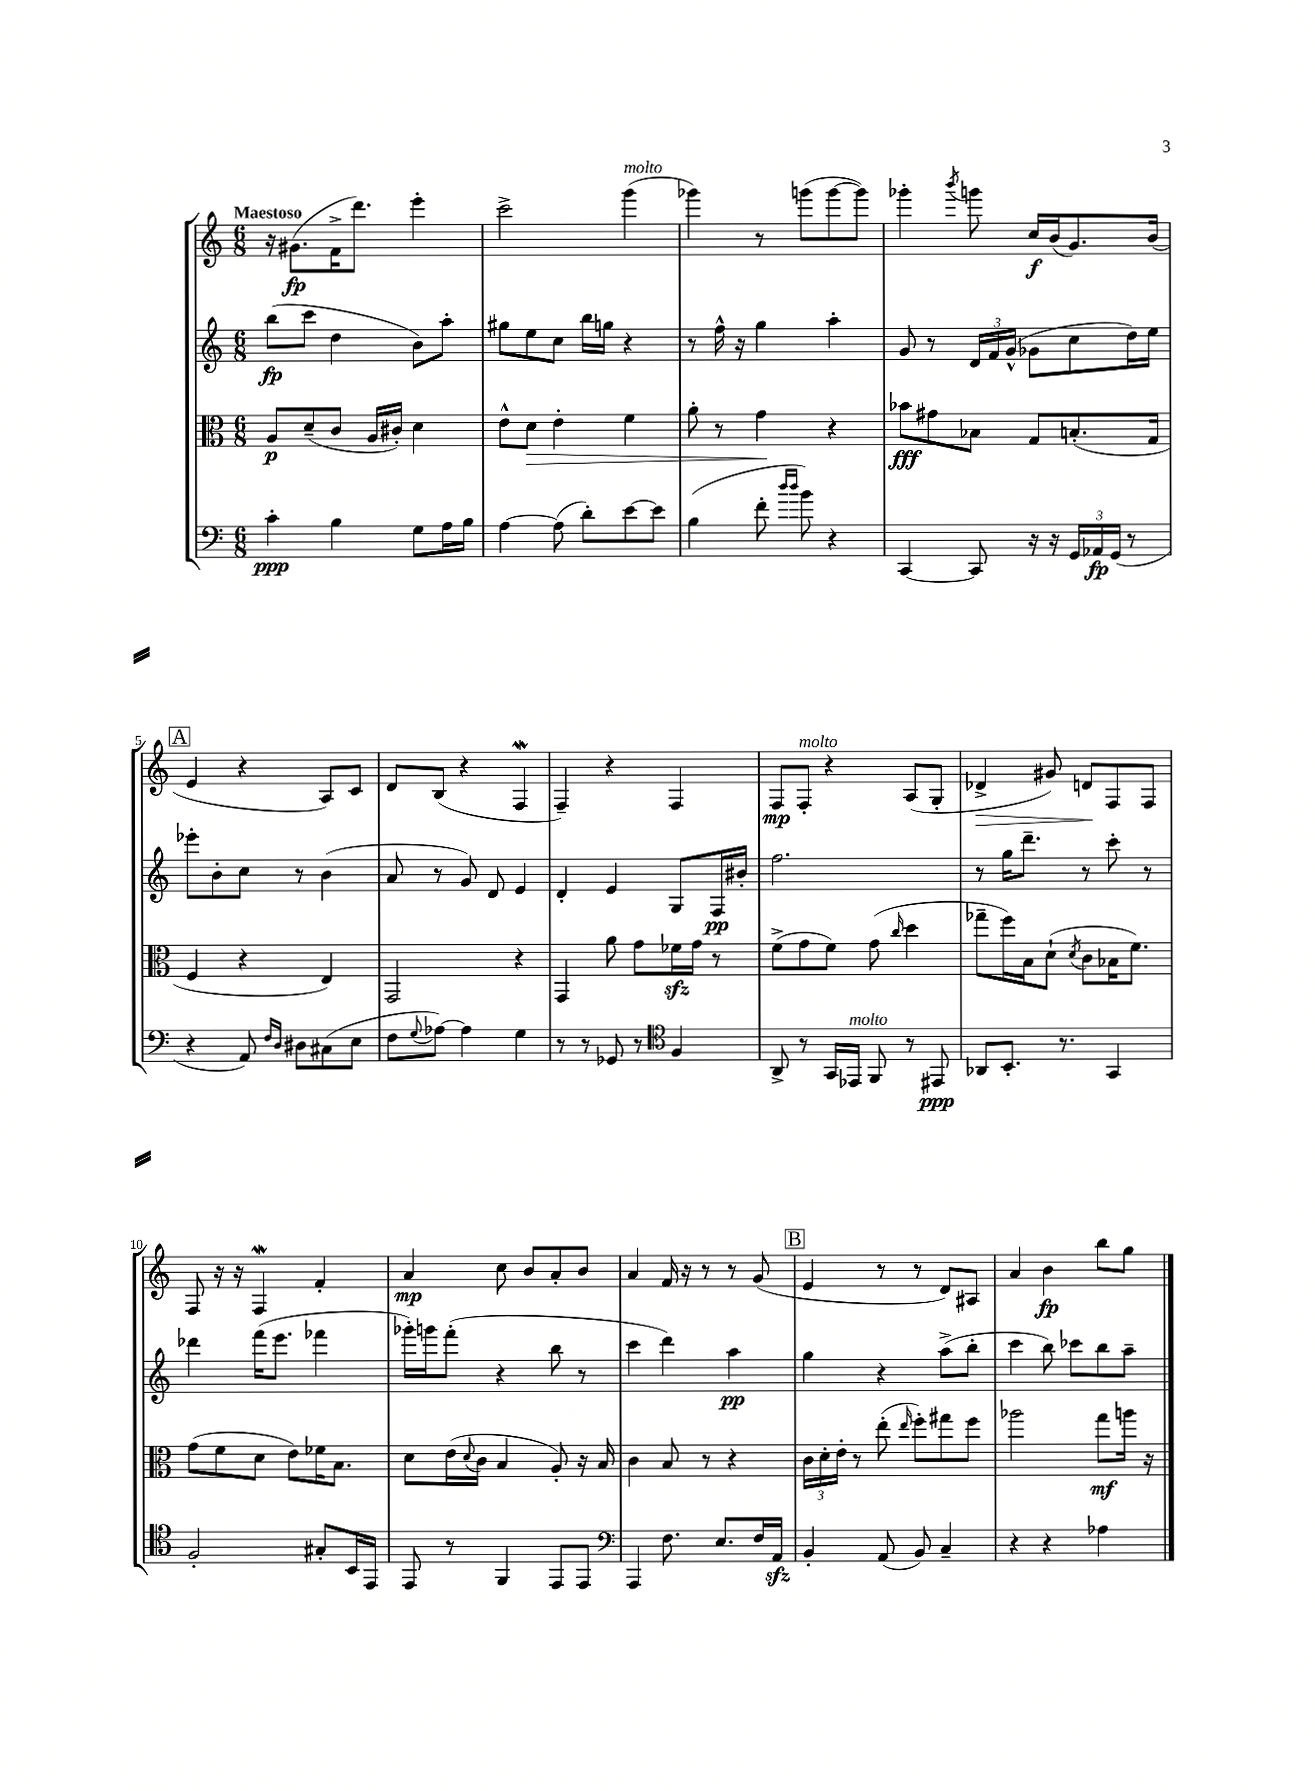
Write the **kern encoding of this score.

**kern	**dynam	**kern	**dynam	**kern	**dynam	**kern	**dynam
*part4	*part4	*part3	*part3	*part2	*part2	*part1	*part1
*staff4	*staff4	*staff3	*staff3	*staff2	*staff2	*staff1	*staff1
*clefF4	*	*clefC3	*	*clefG2	*	*clefG2	*
*k[]	*	*k[]	*	*k[]	*	*k[]	*
*M6/8	*	*M6/8	*	*M6/8	*	*M6/8	*
=1	=1	=1	=1	=1	=1	=1	=1
!	!	!	!	!	!	!LO:TX:a:B:t=Maestoso	!
4c'\	ppp	8A/L	p	(8bb\L	fp	16r	.
.	.	.	.	.	.	(8.g#X\L	fp
.	.	(8d~/	.	8ccc\J	.	.	.
4B\	.	8c/J	.	4dd\	.	16f^\K	.
.	.	.	.	.	.	8.ddd\J)	.
.	.	16A/LL	.	.	.	.	.
.	.	16c#X'/JJ)	.	.	.	.	.
8G\L	.	4d\	.	8b\L)	.	4eee'\	.
16A\L	.	.	.	8aa'\J	.	.	.
16B\JJ	.	.	.	.	.	.	.
=2	=2	=2	=2	=2	=2	=2	=2
[4A\	.	8e^^\L	.	8gg#X\L	.	2ccc^\	.
!	!	!	!LO:HP:b	!	!	!	!
.	.	8d\J	>	8ee\	.	.	.
(8A\]	.	4e'\	.	8cc\J	.	.	.
8d'\L)	.	.	.	16bb\LL	.	.	.
.	.	.	.	16ggn\JJ	.	.	.
!	!	!	!	!	!	!LO:TX:a:i:t=molto	!
[8e\	.	4f\	.	4r	.	(4ggg\	.
8e\J]	.	.	.	.	.	.	.
=3	=3	=3	=3	=3	=3	=3	=3
(4B\	.	8a'\	.	8r	.	4ggg-X\)	.
.	.	8r	.	16ff^^\	.	.	.
.	.	.	.	16r	.	.	.
8f'\	.	4g\	.	4gg\	.	8r	.
16qqdd/LL	.	.	.	.	.	.	.
16qqdd/JJ	.	.	.	.	.	.	.
8b\)	.	.	.	.	.	(8gggn\L	.
4r	.	4r	]	4aa'\	.	[8ggg\	.
.	.	.	.	.	.	8ggg\J])	.
=4	=4	=4	=4	=4	=4	=4	=4
[4CC/	.	8b-X\L	fff	8g/	.	4ggg-X'\	.
.	.	8g#X\	.	8r	.	.	.
.	.	.	.	.	.	8qbbb/	.
8CC/]	.	8B-X\J	.	24d/LL	.	8gggn\	.
.	.	.	.	24f/	.	.	.
.	.	.	.	(24g^^/JJ	.	.	.
16r	.	8G/L	.	8g-X\L	.	16cc/LL	f
16r	.	.	.	.	.	(16b/J	.
24GG/LL	.	(8.Bn'/	.	8cc\	.	8.g/)	.
24AA-X/	fp	.	.	.	.	.	.
(24GG/JJ	.	.	.	.	.	.	.
8r	.	.	.	16dd\L)	.	.	.
.	.	16G/Jk	.	16ee\JJ	.	(16b/Jk	.
!!LO:LB:g=z
!!LO:REH:place=s1:t=A
=5	=5	=5	=5	=5	=5	=5	=5
4r	.	4F/	.	8eee-X'\L	.	4e/	.
.	.	.	.	8b'\	.	.	.
8AA/)	.	4r	.	8cc\J	.	4r	.
16qqF/LL	.	.	.	.	.	.	.
16qqD/JJ	.	.	.	.	.	.	.
8D#X\L	.	.	.	8r	.	.	.
(8C#X\	.	4E/)	.	(4b\	.	8A/L)	.
8E\J	.	.	.	.	.	8c/J	.
=6	=6	=6	=6	=6	=6	=6	=6
8F\L	.	2GG/	.	8a/	.	8d/L	.
8qqG/	.	.	.	.	.	.	.
[8A-X\J)	.	.	.	8r	.	(8B/J	.
4A-\]	.	.	.	8g/)	.	4r	.
.	.	.	.	8d/	.	.	.
4G\	.	4r	.	4e/	.	4Fw/	.
=7	=7	=7	=7	=7	=7	=7	=7
8r	.	4GG/	.	4d'/	.	4F~/)	.
8r	.	.	.	.	.	.	.
8GG-X/	.	8a\	.	4e/	.	4r	.
8r	.	8g\L	.	.	.	.	.
*clefC4	*	*	*	*	*	*	*
4F/	.	16f-Xzz\L	.	8G/L	.	4F/	.
.	.	16g\JJ	.	.	.	.	.
.	.	8r	.	16F/L	pp	.	.
.	.	.	.	16b#X'/JJ	.	.	.
=8	=8	=8	=8	=8	=8	=8	=8
8AA^/	.	(8f^\L	.	2.ff\	.	8F/L	mp
!	!	!	!	!	!	!LO:TX:a:i:t=molto	!
8r	.	8g\	.	.	.	8F'/J	.
16GG/LL	.	8f\J)	.	.	.	4r	.
!LO:TX:a:i:t=molto	!	!	!	!	!	!	!
16EE-X/JJ	.	.	.	.	.	.	.
8FF/	.	(8g\	.	.	.	.	.
.	.	16qqcc/	.	.	.	.	.
8r	.	4dd\	.	.	.	(8A/L	.
8EE#X/	ppp	.	.	.	.	8G'/J	.
=9	=9	=9	=9	=9	=9	=9	=9
!	!	!	!	!	!	!	!LO:HP:b
8AA-X/L	.	8gg-X~\L	.	8r	.	4d-X^/	>
8.BB'/J	.	16ff\L)	.	16gg\KL	.	.	.
.	.	16B\J	.	8.ddd~\J	.	.	.
.	.	(8d`\J	.	.	.	8g#X/)	.
8.r	.	.	.	.	.	.	.
.	.	8qd/	.	.	.	.	.
.	.	8c\L	.	8r	.	8dn/L	.
4GG/	.	16B-X\K	.	8ccc'\	.	8F/	]
.	.	8.f\J)	.	.	.	.	.
.	.	.	.	8r	.	8F/J	.
!!LO:LB:g=z
=10	=10	=10	=10	=10	=10	=10	=10
2F'/	.	(8g\L	.	4ddd-X\	.	8F/	.
.	.	8f\	.	.	.	16r	.
.	.	.	.	.	.	16r	.
.	.	8d\J	.	(16fff\KL	.	4Fw/	.
.	.	.	.	8.eee\J	.	.	.
.	.	8e\L)	.	.	.	.	.
8G#X'/L	.	16f-X\K	.	4fff-X\	.	4f'/	.
.	.	8.B\J	.	.	.	.	.
16BB/L	.	.	.	.	.	.	.
16EE/JJ	.	.	.	.	.	.	.
=11	=11	=11	=11	=11	=11	=11	=11
8EE/	.	8d\L	.	16ggg-X'\LL)	.	4a/	mp
.	.	.	.	16gggn\J	.	.	.
8r	.	(16e\L	.	(8fff'\J	.	.	.
.	.	8qqd/	.	.	.	.	.
.	.	16c\JJ	.	.	.	.	.
4FF/	.	4B/	.	4r	.	8cc\	.
.	.	.	.	.	.	8b/L	.
8EE/L	.	8A'/)	.	8bb\	.	8a'/	.
8EE/J	.	16r	.	8r	.	8b/J	.
.	.	16B/	.	.	.	.	.
=12	=12	=12	=12	=12	=12	=12	=12
*clefF4	*	*	*	*	*	*	*
4AAA/	.	4c\	.	4ccc\	.	4a/	.
8.F\	.	8B/	.	4ddd\)	.	16f/	.
.	.	.	.	.	.	16r	.
.	.	8r	.	.	.	8r	.
8.E/L	.	.	.	.	.	.	.
.	.	4r	.	4aa\	pp	8r	.
16F/L	.	.	.	.	.	(8g/	.
16AAzz/JJ	.	.	.	.	.	.	.
!!LO:REH:place=s1:t=B
=13	=13	=13	=13	=13	=13	=13	=13
4BB'/	.	24c\LL	.	4gg\	.	4e/	.
.	.	24d'\	.	.	.	.	.
.	.	24e'\JJ	.	.	.	.	.
.	.	8r	.	.	.	.	.
(8AA/	.	(8ee'\	.	4r	.	8r	.
.	.	16qqee/	.	.	.	.	.
8BB/)	.	8ff'\L)	.	.	.	8r	.
4C~/	.	8gg#X\	.	(8aa^\L	.	8d/L)	.
.	.	8ff\J	.	8bb'\J	.	8A#X/J	.
=14	=14	=14	=14	=14	=14	=14	=14
4r	.	2aa-X\	.	4ccc\	.	4a/	.
4r	.	.	.	8bb\)	.	4b\	fp
.	.	.	.	8ccc-X\L	.	.	.
4A-X\	.	8gg\L	mf	8bb\	.	8bb\L	.
.	.	16aan\Jk	.	8aa~\J	.	8gg\J	.
.	.	16r	.	.	.	.	.
==	==	==	==	==	==	==	==
*-	*-	*-	*-	*-	*-	*-	*-
